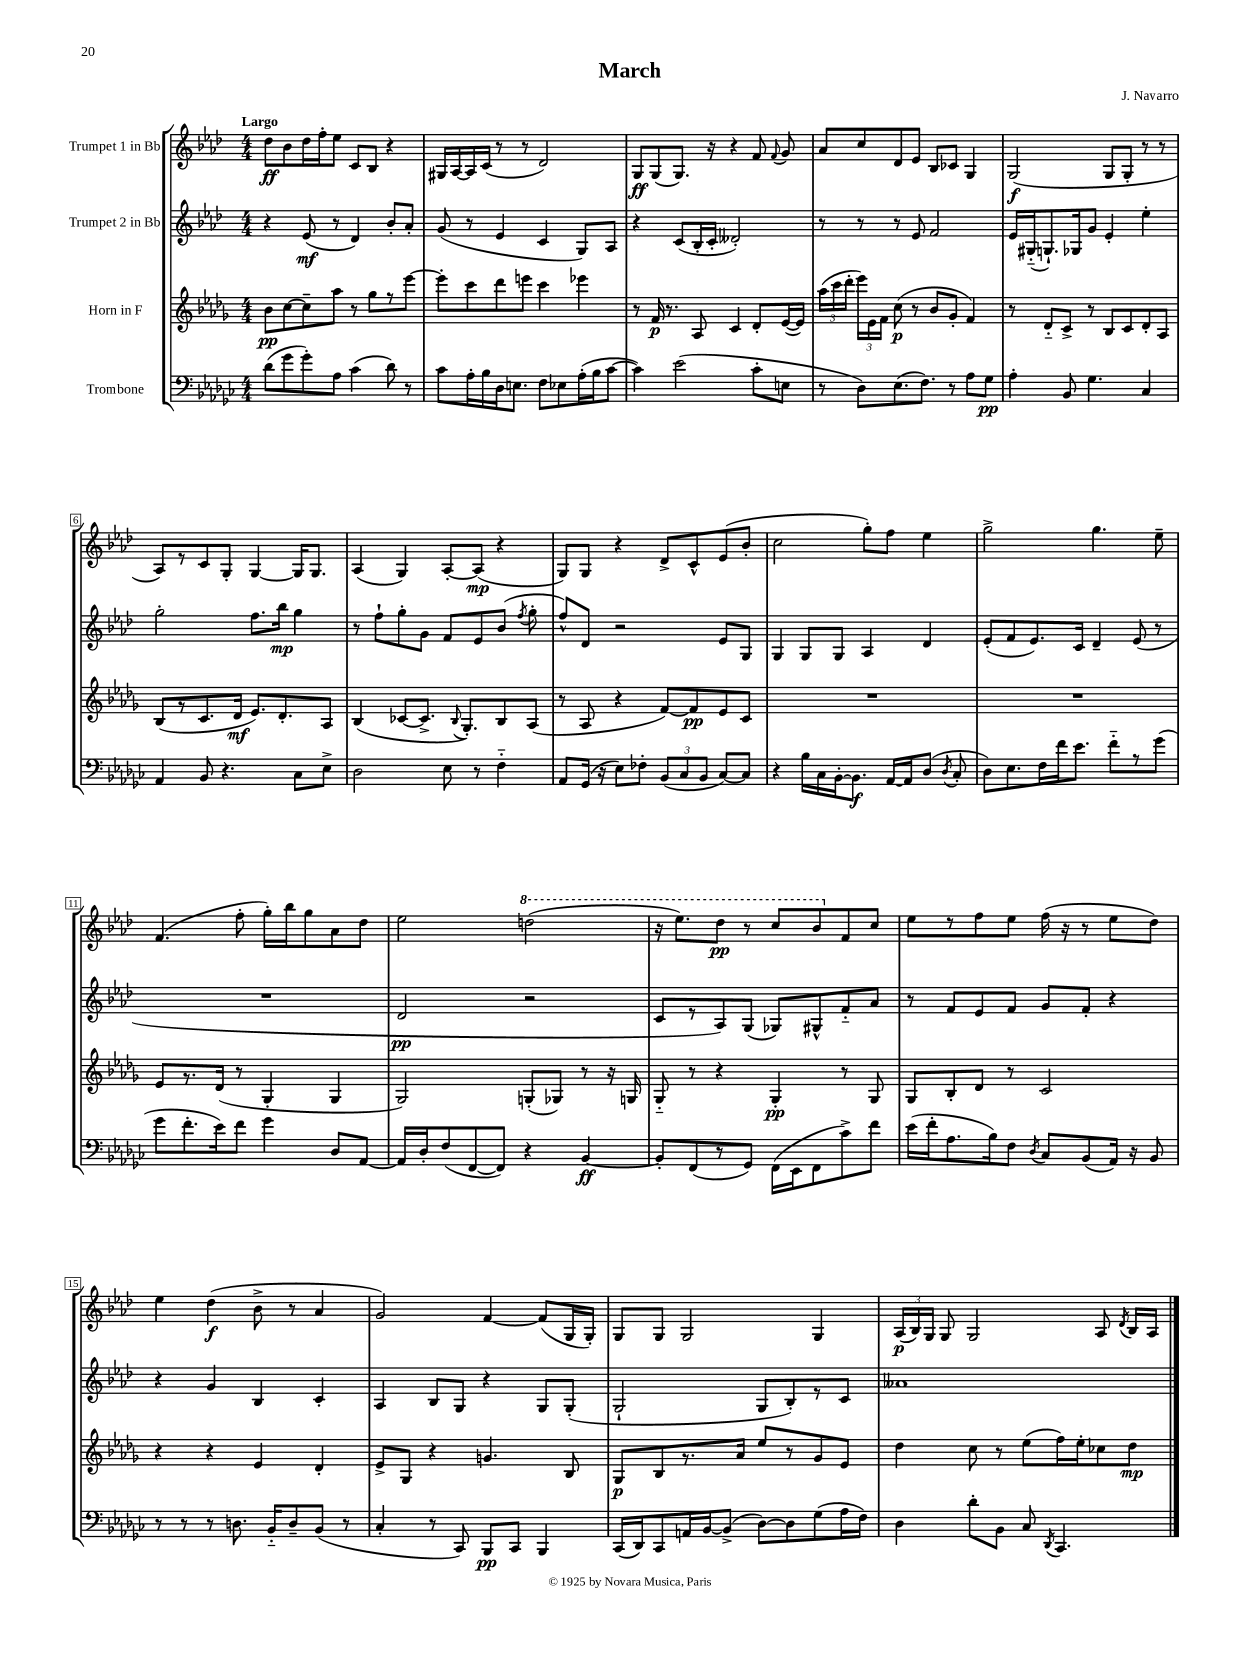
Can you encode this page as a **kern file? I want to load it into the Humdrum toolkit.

**kern	**kern	**kern	**kern
*staff4	*staff3	*staff2	*staff1
*clefF4	*clefG2	*clefG2	*clefG2
*k[b-e-a-d-g-c-]	*k[b-e-a-d-g-]	*k[b-e-a-d-]	*k[b-e-a-d-]
*M4/4	*M4/4	*M4/4	*M4/4
(8d-\L	8b-\L	4r	8dd-\L
8g-\	[8cc\	.	8b-\
8g-'\)	8cc~\]	(8e-/	16dd-\L
.	.	.	16ff'\J
8A-\J	8aa-\J	8r	8ee-\J
(4c-\	8r	4d-/)	8c/L
.	8gg-\L	.	8B-/J
8d-\)	8r	8b-'/L	4r
8r	[8eee-\J	8a-'/J	.
=	=	=	=
8c-\L	8eee-'\]L	(8g/	16G#/LL
.	.	.	[16A-/
16A-'\L	8ccc\	8r	16A-/]
16B-\	.	.	(16c/JJ
16D-\J	8ddd-\	4e-/	8r
8.E\J	.	.	.
.	8eee\J	.	8r
8F\L	4ccc\	4c/	2d-/)
8E-\	.	.	.
(16A-'\L	4eee-\	8G/L)	.
16B-\J	.	.	.
[8c-\J	.	8A-/J	.
=	=	=	=
4c-\])	8r	4r	8G/L
.	16f/	.	(8G/
.	8.r	.	.
(2e-\	.	(8c/L	8.G/J)
.	8A-/	16B-'/L	.
.	.	16c'/JJ	16r
.	4c/	2d--'/)	4r
8c-'\L	8d-'/L	.	8f/
.	.	.	8qqf/
8E\J	([16e-/L	.	8g/
.	16e-/]JJ)	.	.
=	=	=	=
8r	(24aa-\LL	8r	8a-/L
.	24ccc\	.	.
.	24ddd-'\JJ	.	.
8D-\L)	24eee-\LL)	8r	8cc/
.	24e-\	.	.
.	24f\JJ	.	.
(8.E-\	(8cc\	8r	8d-/
.	8r	8e-/	8e-/J
8.F\J)	.	.	.
.	8b-/L	2f/	8B-/L
8r	8g-'/J	.	8c-/J
8A-\L	4f/)	.	4G/
8G-\J	.	.	.
=	=	=	=
4A-'\	8r	16e-/LL	(2G/
.	.	(16G#'~/J	.
.	8d-'~/L	8.G`/)	.
8BB-/	8c^/J	.	.
.	.	16G-/k	.
4.G-\	8r	8g/J	.
.	8B-/L	4e-'/	8G/L
.	8c/	.	8G'/J
4C-/	8d-'/	4ee-'\	8r
.	8A-/J	.	8r
=	=	=	=
4AA-/	(8B-/L	2gg'\	8A-/L)
.	8r	.	8r
8BB-/	8.c/	.	8c/
4.r	.	.	8G'/J
.	16d-/Jk	.	.
.	8.e-/L)	8.ff\L	[4G/
.	8.d-'/	16bb-\Jk	.
8C-\L	.	4gg\	16G/]LK
.	.	.	8.G/J
8E-^\J	8A-/J	.	.
=	=	=	=
2D-\	(4B-/	8r	(4A-/
.	.	8ff`\L	.
.	[8c-/L	8gg'\	4G/)
.	8.c-^/]J	8g\J	.
8E-\	.	8f/L	[8A-'/L
.	8qqB-/	.	.
.	8.G-'/L)	.	.
8r	.	8e-/	(8A-/]J
4F'~\	8B-/	(8b-/J	4r
.	.	8qff/	.
.	(8A-/J	8gg'\	.
=	=	=	=
8AA-/L	8r	8ff^^/L)	8G/L)
(16GG-/Jk	8A-/	8d-/J	8G/J
16r	.	.	.
8E-\L)	4r	2r	4r
8F-'\J	.	.	.
(12BB-/L	[8f/L)	.	8d-^/L
12C-/	.	.	.
.	8f/]	.	8c^^/
12BB-/J	.	.	.
[8C-/L)	8e-/	8e-/L	(8e-/
8C-/]J	8c/J	8G/J	8b-'/J
=	=	=	=
4r	1r	4G/	2cc\
16B-\LL	.	8G/L	.
16C-\	.	.	.
[16BB-'\J	.	8G/J	.
8.BB-\]J	.	.	.
.	.	4A-/	8gg'\L)
[16AA-/LL	.	.	8ff\J
16AA-/]J	.	.	.
(8D-/J	.	4d-/	4ee-\
8qD-/	.	.	.
8C-'/	.	.	.
=	=	=	=
8D-\L)	1r	(8e-'/L	2gg^\
8.E-\	.	8f/	.
.	.	8.e-/)	.
16F\L	.	.	.
16f\J	.	.	.
8.e-\J	.	16c/Jk	.
.	.	4d-~/	4.gg\
8f'~\L	.	.	.
8r	.	(8e-/	.
(8g-\J	.	8r	8ee-~\
=	=	=	=
8g-\L	8e-/L	1r	(4.f/
8.f'\	8.r	.	.
16e-\k)	(16d-/Jk	.	.
8f\J	8r	.	8ff'\
4g-\	4G-'/	.	16gg'\LL)
.	.	.	16bb-\J
.	.	.	8gg\
8D-/L	4G-/	.	8a-\
[8AA-/J	.	.	8dd-\J
=	=	=	=
16AA-/]LL	2G-/)	2d-/	2ee-\
16D-'/J	.	.	.
(8F/	.	.	.
[8FF/	.	.	.
8FF/]J)	.	.	.
4r	(8G'/L	2r	(2ddd\
.	8G-/J)	.	.
[4BB-/	8r	.	.
.	16r	.	.
.	16G/	.	.
=	=	=	=
8BB-'/]L	8G-'~/	8c/L	16r
.	.	.	8.eee-\L)
(8FF/	8r	8r	.
8r	4r	8A-/)	8ddd-\J
8GG-/J)	.	(8G/J	8r
(16FF\LL	4G-'/	8G-/L)	8ccc/L
16EE-\J	.	.	.
8FF\	.	8G#^^/	8bb-/
8c-^\)	8r	8f'~/	8f/
8f\J	8G-/	8a-/J	8cc/J
=	=	=	=
(16e-\LL	8G-/L	8r	8ee-\L
16f'\J	.	.	.
8.A-\	8B-'/	8f/L	8r
.	8d-/J	8e-/	8ff\
16B-\k)	.	.	.
8F\J	8r	8f/J	8ee-\J
8qD-/	.	.	.
8C-/L	2c/	8g/L	(16ff\
.	.	.	16r
(8BB-/	.	8f'/J	8r
16AA-/Jk)	.	4r	8ee-\L
16r	.	.	.
8BB-/	.	.	8dd-\J)
=	=	=	=
8r	4r	4r	4ee-\
8r	.	.	.
8r	4r	4g/	(4dd-\
8.D\	.	.	.
.	4e-/	4B-/	8b-^\
16BB-'~/LK	.	.	.
8D~/	.	.	8r
(8BB-/J	4d-'/	4c'/	4a-/
8r	.	.	.
=	=	=	=
4C-'/	8e-^/L	4A-/	2g/)
.	8G-/J	.	.
8r	4r	8B-/L	.
8CC-/)	.	8G/J	.
8BBB-/L	4.g/	4r	[4f/
8CC-/J	.	.	.
4BBB-/	.	8G/L	(8f/]L
.	8B-/	(8G'/J	16G/L
.	.	.	16G'/JJ)
=	=	=	=
(16CC-/LL	8G-/L	2G`/	8G/L
16DD-/J)	.	.	.
8CC-/	8B-/	.	8G/J
16AA/L	8.r	.	2G/
[16BB-/J	.	.	.
(8BB-^/]J	.	.	.
.	16a-/Jk	.	.
[8D-\L)	8ee-/L	8G/L	.
8D-\]	8r	8B-'/)	.
(8G-\	8g-/	8r	4G/
16A-\L	8e-/J	8c/J	.
16F\JJ)	.	.	.
=	=	=	=
4D-\	4dd-\	1a--	(24A-/LL
.	.	.	24B-/)
.	.	.	24G/JJ
.	.	.	8G/
8d-'\L	8cc\	.	2G/
8BB-\J	8r	.	.
8C-/	(8ee-\L	.	.
8qDD-/	.	.	.
4.CC-/	16ff\L)	.	.
.	16ee-'\J	.	.
.	8cc-\	.	8A-/
.	.	.	8qd-/
.	8dd-\J	.	16B-/LL
.	.	.	16A-/JJ
==	==	==	==
*-	*-	*-	*-
